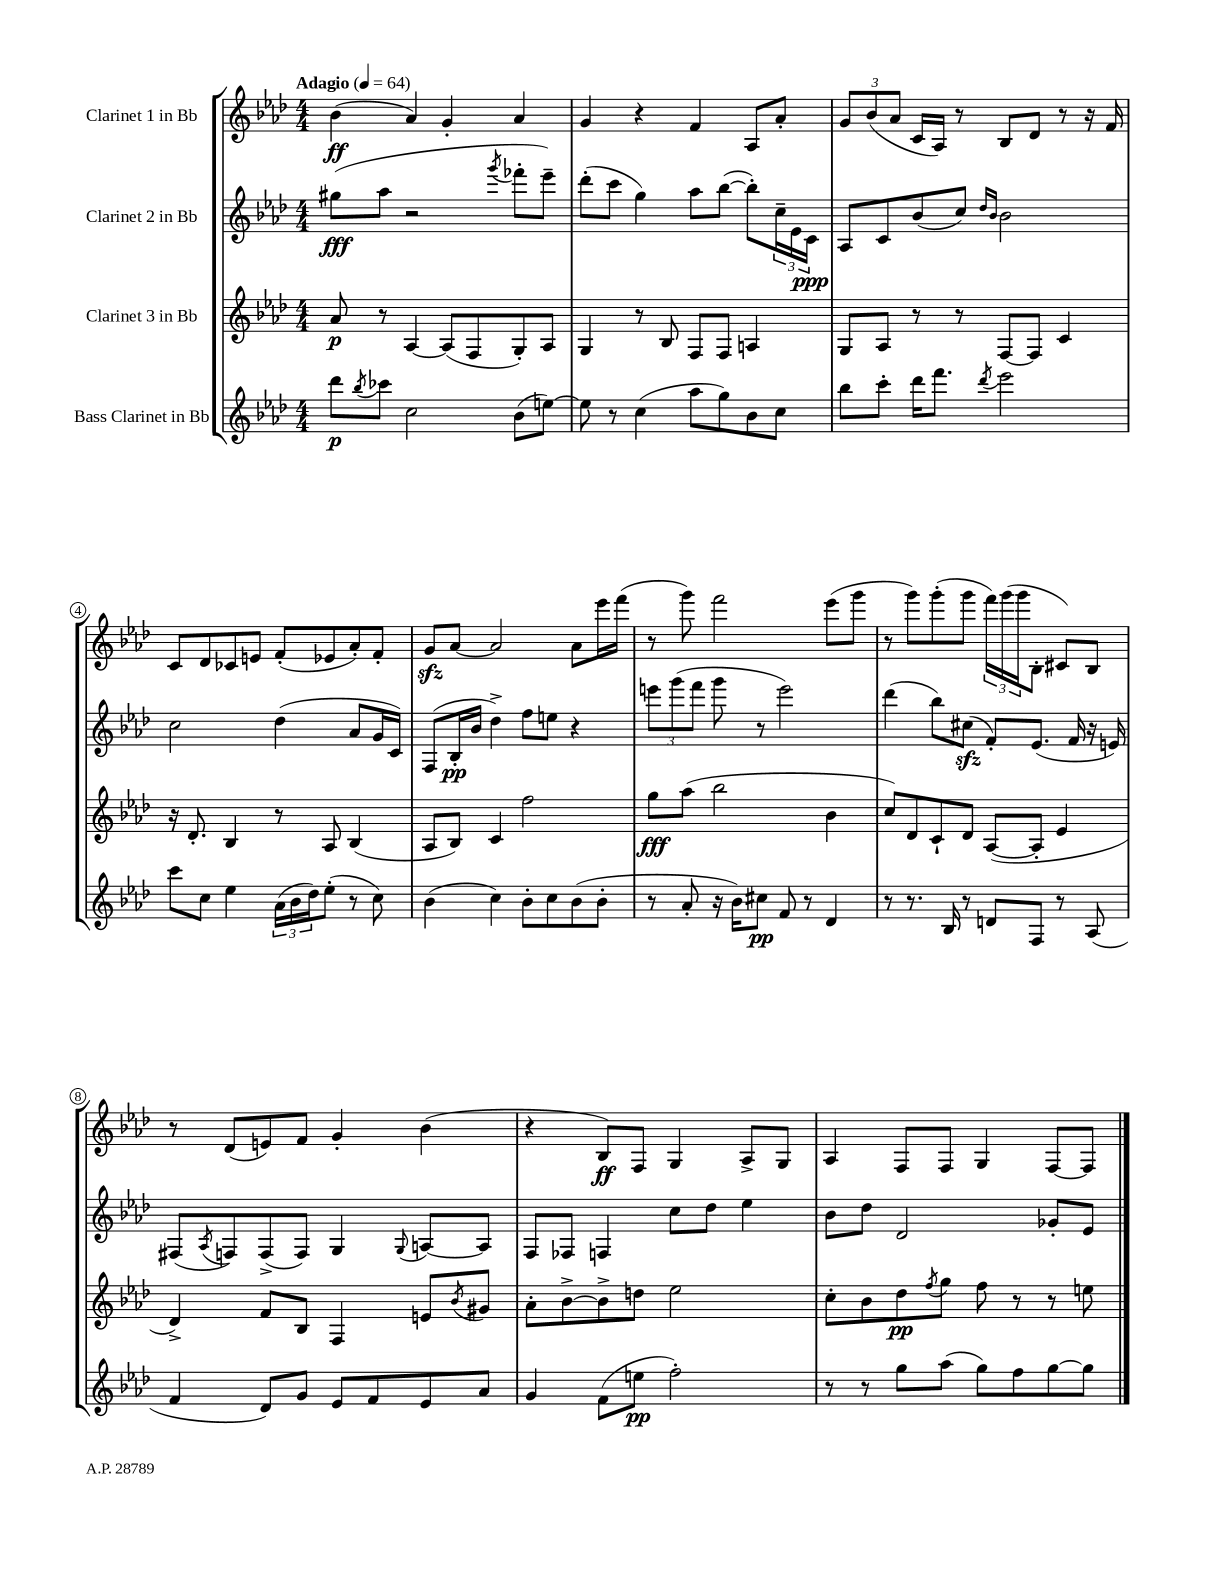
<<
\new StaffGroup <<
\new Staff = "s0" \with { instrumentName = "Clarinet 1 in Bb" } {
    \clef treble \key aes \major \numericTimeSignature \time 4/4 \tempo "Adagio" 4 = 64
    bes'4\ff( aes'4) g'4-. aes'4 |
    g'4 r4 f'4 aes8 aes'8-. |
    \tuplet 3/2 { g'8 bes'8( aes'8 } c'16 aes16) r8 bes8 des'8 r8 r16 f'16 |
    c'8 des'8 ces'8 e'8 f'8-.( ees'8 aes'8-.) f'8-. |
    g'8\sfz aes'8~ aes'2 aes'8 ees'''16 f'''16( |
    r8 g'''8) f'''2 ees'''8( g'''8 |
    r8 g'''8) g'''8-.( g'''8 \tuplet 3/2 { f'''16) g'''16( g'''16 } bes8-. cis'8) bes8 |
    r8 des'8( e'8) f'8 g'4-. bes'4( |
    r4 bes8\ff) f8 g4 aes8-> g8 |
    aes4 f8 f8 g4 f8~ f8 \bar "|." |
}
\new Staff = "s1" \with { instrumentName = "Clarinet 2 in Bb" } {
    \clef treble \key aes \major \numericTimeSignature \time 4/4
    gis''8\fff( aes''8 r2 \acciaccatura { g'''8 } fes'''8-. ees'''8--) |
    des'''8-.( c'''8 g''4) aes''8 bes''8~( bes''8-.) \tuplet 3/2 { c''16-- ees'16 c'16\ppp } |
    aes8 c'8 bes'8( c''8) \grace { des''16 bes'16 } bes'2 |
    c''2 des''4( aes'8 g'16 c'16) |
    f8( bes16-.\pp bes'16 des''4->) f''8 e''8 r4 |
    \tuplet 3/2 { e'''8 g'''8( f'''8 } g'''8 r8 e'''2) |
    des'''4( bes''8) cis''8\sfz( f'8-.) ees'8.( f'16 r16 e'16) |
    fis8( \acciaccatura { aes8 } f8) f8->( f8) g4 \appoggiatura { g8 } a8~ a8 |
    f8 fes8 f4 c''8 des''8 ees''4 |
    bes'8 des''8 des'2 ges'8-. ees'8 \bar "|." |
}
\new Staff = "s2" \with { instrumentName = "Clarinet 3 in Bb" } {
    \clef treble \key aes \major \numericTimeSignature \time 4/4
    aes'8\p r8 aes4~ aes8( f8 g8-.) aes8 |
    g4 r8 bes8 f8 f8 a4 |
    g8 aes8 r8 r8 f8~ f8 c'4 |
    r16 des'8.-. bes4 r8 aes8 bes4( |
    aes8 bes8) c'4 f''2 |
    g''8\fff aes''8( bes''2 bes'4 |
    c''8) des'8 c'8-! des'8 aes8~( aes8-. ees'4 |
    des'4->) f'8 bes8 f4 e'8 \acciaccatura { bes'8 } gis'8 |
    aes'8-. bes'8~-> bes'8-> d''8 ees''2 |
    c''8-. bes'8 des''8\pp \acciaccatura { f''8 } g''8 f''8 r8 r8 e''8 \bar "|." |
}
\new Staff = "s3" \with { instrumentName = "Bass Clarinet in Bb" } {
    \clef treble \key aes \major \numericTimeSignature \time 4/4
    des'''8\p \acciaccatura { bes''8 } ces'''8 c''2 bes'8( e''8~) |
    e''8 r8 c''4( aes''8 g''8) bes'8 c''8 |
    bes''8 c'''8-. des'''16 f'''8. \acciaccatura { des'''8 } ees'''2 |
    c'''8 c''8 ees''4 \tuplet 3/2 { aes'16( bes'16 des''16) } ees''8-.( r8 c''8) |
    bes'4( c''4) bes'8-. c''8 bes'8( bes'8-. |
    r8 aes'8-. r16 bes'16) cis''8\pp f'8 r8 des'4 |
    r8 r8. bes16 r8 d'8 f8 r8 aes8( |
    f'4 des'8) g'8 ees'8 f'8 ees'8 aes'8 |
    g'4 f'8( e''8\pp f''2-.) |
    r8 r8 g''8 aes''8( g''8) f''8 g''8~ g''8 \bar "|." |
}
>>
>>
\layout { \context { \Score \override BarNumber.stencil = #(make-stencil-circler 0.1 0.3 ly:text-interface::print) } }
